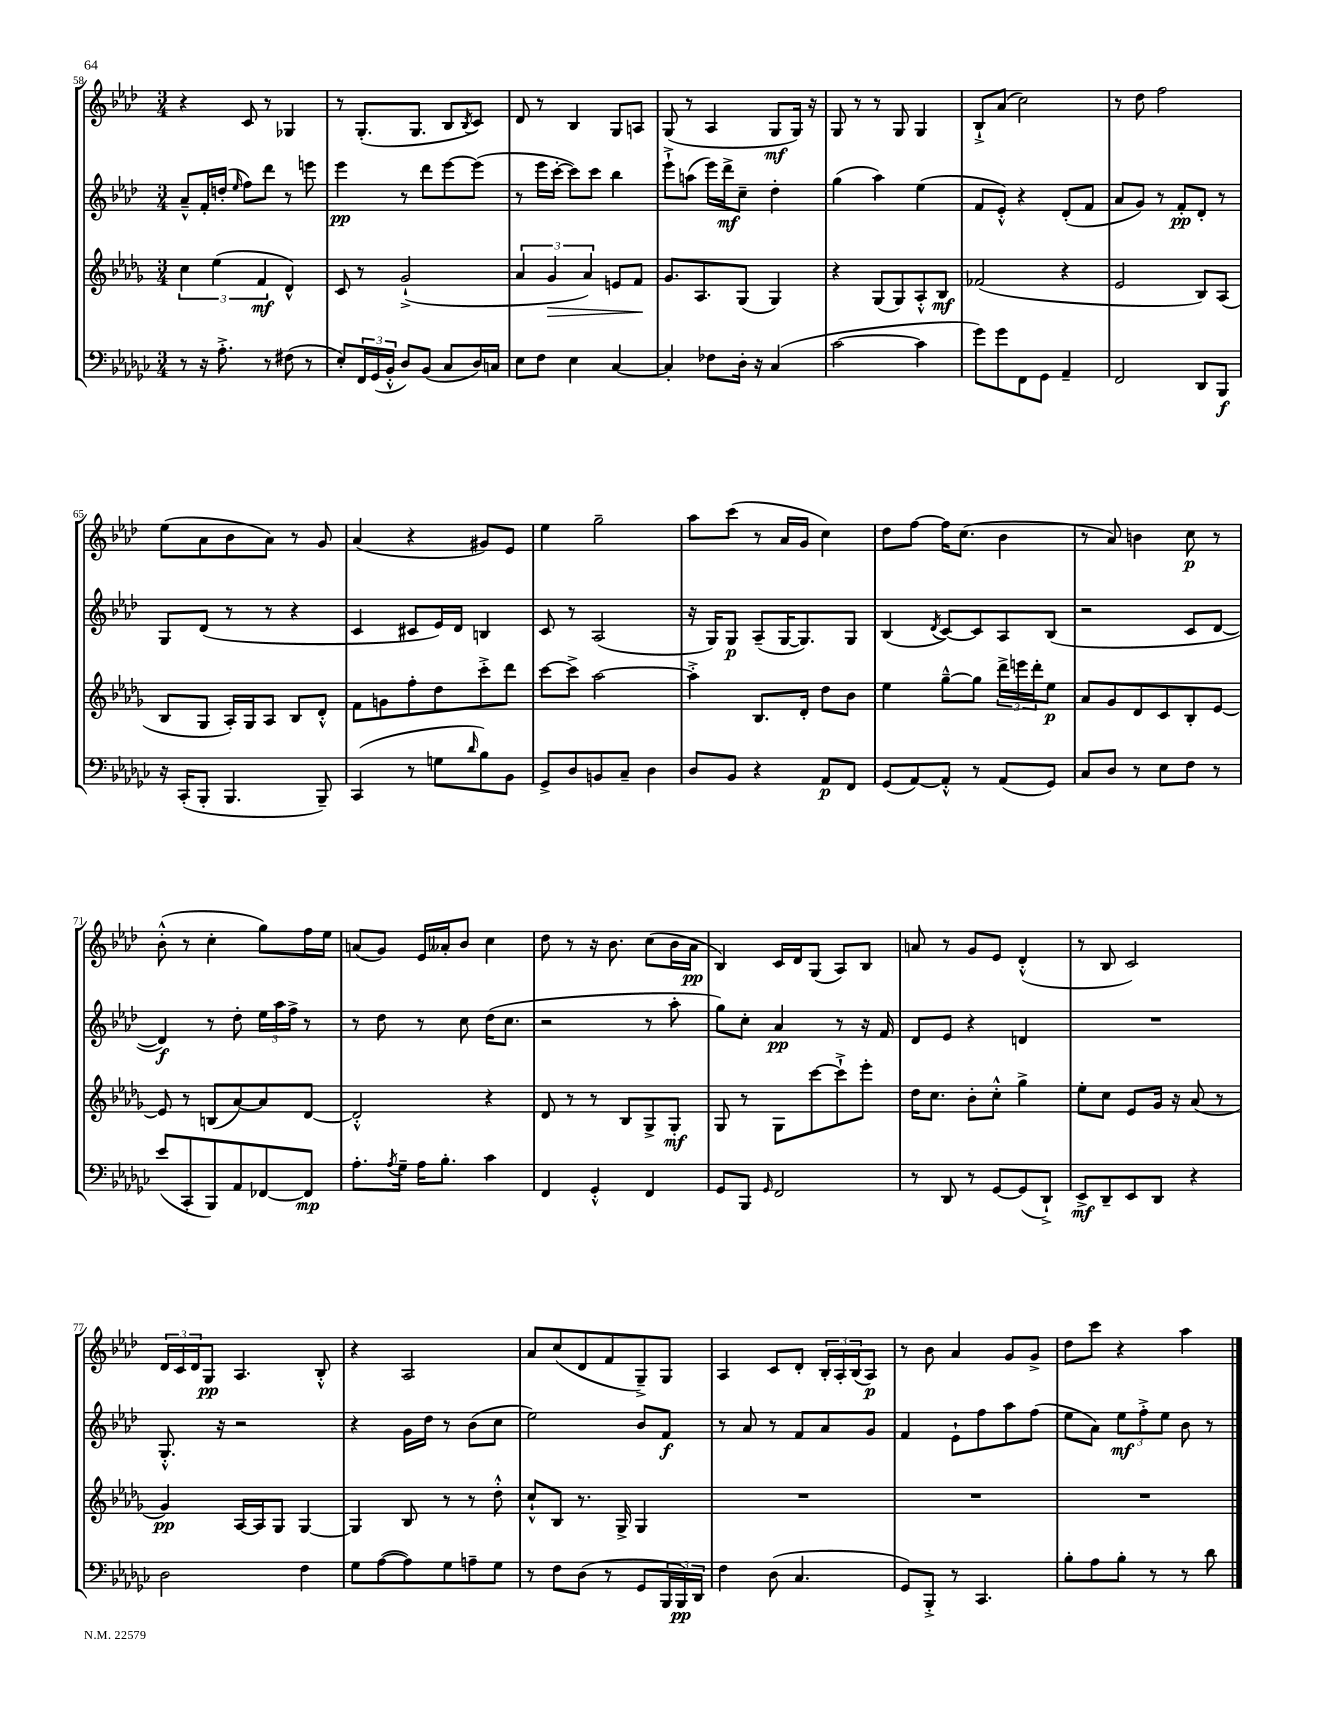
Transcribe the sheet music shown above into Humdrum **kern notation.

**kern	**kern	**kern	**kern
*staff4	*staff3	*staff2	*staff1
*clefF4	*clefG2	*clefG2	*clefG2
*k[b-e-a-d-g-c-]	*k[b-e-a-d-g-]	*k[b-e-a-d-]	*k[b-e-a-d-]
*M3/4	*M3/4	*M3/4	*M3/4
8r	6cc\	8a-~^^/L	4r
16r	.	16f'/L	.
.	(6ee-\	.	.
8.A-'^\	.	(16dd'/JJ	.
.	.	16qqee-/	.
.	.	8ff\L)	8c/
.	6f/	.	.
8r	.	8ddd-\J	8r
(8F#\	4d-^^/)	8r	4G-/
8r	.	8eee\	.
=	=	=	=
8E-'/L)	8c/	4eee-\	8r
24FF/L	8r	.	(8.G'/L
(24GG-/	.	.	.
24BB-'^^/JJ	.	.	.
8D-/L)	(2g-`^/	8r	.
.	.	.	8.G/J
(8BB-/J	.	8ddd-\L	.
8C-/L	.	[8eee-\	8B-/L
.	.	.	8qB-/
16D-/L)	.	(8eee-\]J	8c/J)
16C/JJ	.	.	.
=	=	=	=
8E-\L	6a-/	8r	8d-/
8F\J	.	16eee-\LL	8r
.	6g-/	.	.
.	.	[16ccc'\JJ	.
4E-\	.	8ccc\]L)	4B-/
.	6a-/)	.	.
.	.	8ccc\J	.
[4C-/	8e/L	4bb-\	8G/L
.	8f/J	.	8A/J
=	=	=	=
4C-'/]	8.g-/L	8eee-`^\L	(8G/
.	.	(8aa\J	8r
.	8.A-/	.	.
8F-\L	.	16eee-\LL)	4A-/
.	.	16ddd-^\J	.
16D-'\Jk	(8G-/J	8cc~\J	.
16r	.	.	.
(4C-/	4G-/)	4dd-'\	8G/L
.	.	.	16G/Jk)
.	.	.	16r
=	=	=	=
[2c-\	4r	(4gg\	8G/
.	.	.	8r
.	(8G-/L	4aa-\)	8r
.	8G-/)	.	8G/
4c-\]	8A-'^^/	(4ee-\	4G/
.	8B-/J	.	.
=	=	=	=
8g-\L)	(2f-/	8f/L	8B-`^/L
8g-\	.	8e-'^^/J)	(8a-/J
8FF\	.	4r	2cc\)
8GG-\J	.	.	.
4AA-~/	4r	(8d-'/L	.
.	.	8f/J	.
=	=	=	=
2FF/	2e-/	8a-/L	8r
.	.	8g/J)	8dd-\
.	.	8r	2ff\
.	.	8f'/L	.
8DD-/L	8B-/L)	8d-'/J	.
8BBB-/J	(8A-/J	8r	.
=	=	=	=
16r	8B-/L	8G/L	(8ee-\L
(16CC-'/LK	.	.	.
8BBB-'/J	8G-/J	(8d-/J	8a-\
4.BBB-/	16A-'/LL)	8r	8b-\
.	16G-/J	.	.
.	8A-/J	8r	8a-\J)
.	8B-/L	4r	8r
8BBB-~/)	8d-'^^/J	.	8g/
=	=	=	=
(4CC-/	8f\L	4c/	(4a-/
.	8g\	.	.
8r	8ff'\	8c#/L	4r
8G\L	8dd-\	16e-/L)	.
.	.	16d-/JJ	.
16qqd-/	.	.	.
8B-\)	8ccc'^\	4B/	8g#/L)
8BB-\J	8ddd-\J	.	8e-/J
=	=	=	=
8GG-^/L	[8ccc\L	8c/	4ee-\
8D-/	8ccc^\]J	8r	.
8BB/	[2aa-\	(2A-/	2gg~\
8C-~/J	.	.	.
4D-\	.	.	.
=	=	=	=
8D-/L	4aa-'^\]	16r	8aa-\L
.	.	16G/LK)	.
8BB-/J	.	8G/J	(8ccc\J
4r	8.B-/L	(8A-~/L	8r
.	.	[16G/K	16a-/LL
.	16d-'/Jk	8.G/])	16g/JJ
8AA-/L	8dd-\L	.	4cc\)
8FF/J	8b-\J	8G/J	.
=	=	=	=
(8GG-/L	4ee-\	(4B-/	8dd-\L
[8AA-/)	.	.	[8ff\J
.	.	8qd-/	.
8AA-'^^/]J	[8gg-~^^\L	[8c/L)	16ff\]LK
.	.	.	(8.cc\J
8r	8gg-\]J	8c/]	.
(8AA-/L	24ddd-^\LL	8A-/	4b-\
.	24eee\	.	.
.	24ddd-'\J	.	.
8GG-/J)	8ee-\J	(8B-/J	.
=	=	=	=
8C-/L	8a-/L	2r	8r
8D-/J	8g-/	.	8a-/)
8r	8d-/	.	4b\
8E-\L	8c/	.	.
8F\J	8B-'/	8c/L	8cc\
8r	[8e-/J	[8d-/J	8r
=	=	=	=
(8e-/L	8e-/]	4d-/])	(8b-'^^\
8CC-'/	8r	.	8r
8BBB-/)	(8B/L	8r	4cc'\
8AA-/	[8a-/)	8dd-'\	.
[8FF-/	8a-/]	24ee-\LL	8gg\L)
.	.	24aa-\	.
.	.	24ff^\JJ	.
8FF-/]J	[8d-/J	8r	16ff\L
.	.	.	16ee-\JJ
=	=	=	=
8.A-'\L	2d-'^^/]	8r	(8a/L
.	.	8dd-\	8g/J)
8qA-/	.	.	.
16G-~\Jk	.	.	.
16A-\LK	.	8r	16e-/LL
8.B-'\J	.	.	16a--'/J
.	.	8cc\	8b-/J
4c-\	4r	(16dd-\LK	4cc\
.	.	8.cc\J	.
=	=	=	=
4FF/	8d-/	2r	8dd-\
.	8r	.	8r
4GG-'^^/	8r	.	16r
.	.	.	8.b-\
.	8B-/L	.	.
4FF/	8G-^/	8r	(8cc\L
.	8G-'/J	8aa-'\	16b-\L
.	.	.	16a-\JJ
=	=	=	=
8GG-/L	8G-/	8gg\L)	4B-/)
8BBB-/J	8r	8cc'\J	.
16qqGG-/	.	.	.
2FF/	8G-\L	4a-/	16c/LL
.	.	.	16d-/J
.	[8ccc\	.	(8G/J
.	8ccc`^\]	8r	8A-/L)
.	8eee-'\J	16r	8B-/J
.	.	16f/	.
=	=	=	=
8r	16dd-\LK	8d-/L	8a/
.	8.cc\J	.	.
8DD-/	.	8e-/J	8r
8r	8b-'\L	4r	8g/L
[8GG-/L	8cc'^^\J	.	8e-/J
(8GG-/]	4gg-^\	4d/	(4d-'^^/
8DD-`^/J)	.	.	.
=	=	=	=
8EE-^/L	8ee-'\L	2.r	8r
8DD-~/	8cc\J	.	8B-/
8EE-/	8e-/L	.	2c/)
8DD-/J	16g-/Jk	.	.
.	16r	.	.
4r	(8a-/	.	.
.	8r	.	.
=	=	=	=
2D-\	4g-/)	8.G'^^/	24d-/LL
.	.	.	24c/
.	.	.	24d-/J
.	.	.	8G/J
.	.	16r	.
.	[16A-/LL	2r	4.A-/
.	16A-/]J	.	.
.	8G-/J	.	.
4F\	[4G-/	.	.
.	.	.	8B-'^^/
=	=	=	=
8G-\L	4G-/]	4r	4r
([8A-\	.	.	.
8A-\])	8B-/	16g\LL	2A-/
.	.	16dd-\JJ	.
8G-\	8r	8r	.
8A~\	8r	(8b-\L	.
8G-\J	8dd-'^^\	8cc\J	.
=	=	=	=
8r	8cc`^^/L	2ee-\)	8a-/L
8F\L	8B-/J	.	(8cc/
(8D-\J	8.r	.	8d-/
8r	.	.	8f/
.	16G-^/	.	.
8GG-/L	4G-/	8b-/L	8G~^/)
24BBB-/L	.	8f/J	8G/J
24BBB-/)	.	.	.
24DD-/JJ	.	.	.
=	=	=	=
4F\	2.r	8r	4A-/
.	.	8a-/	.
(8D-\	.	8r	8c/L
4.C-/	.	8f/L	8d-'/J
.	.	8a-/	24B-'/LL
.	.	.	24A-'/
.	.	.	(24B-/J
.	.	8g/J	8A-/J)
=	=	=	=
8GG-/L)	2.r	4f/	8r
8BBB-'^/J	.	.	8b-\
8r	.	8e-`\L	4a-/
4.CC-/	.	8ff\	.
.	.	8aa-\	8g/L
.	.	(8ff\J	8g^/J
=	=	=	=
8B-'\L	2.r	8ee-\L	8dd-\L
8A-\	.	8a-\J)	8ccc\J
8B-'\J	.	12ee-\L	4r
.	.	12ff'^\	.
8r	.	.	.
.	.	12ee-\J	.
8r	.	8b-\	4aa-\
8d-\	.	8r	.
==	==	==	==
*-	*-	*-	*-
